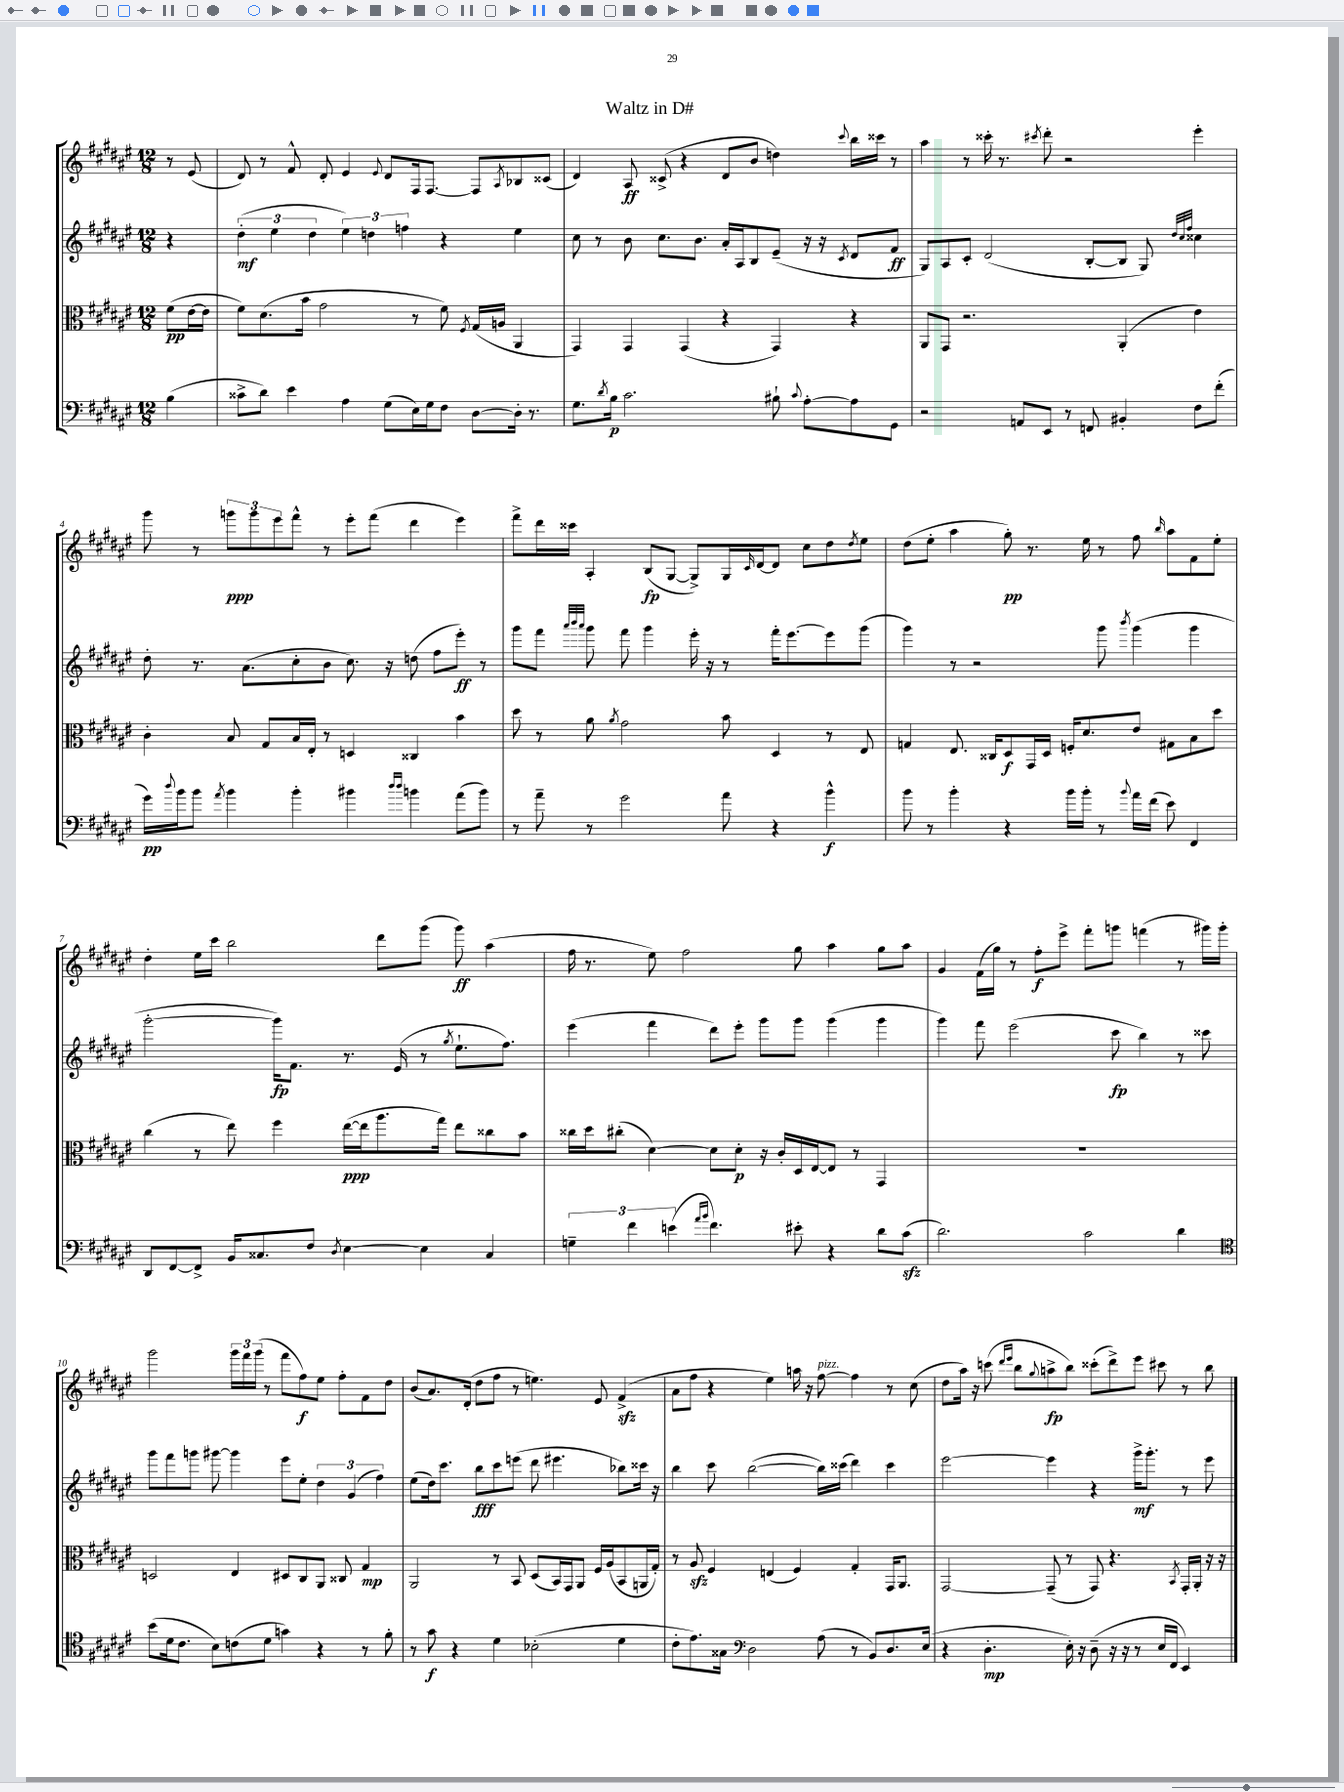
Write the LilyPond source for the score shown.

\header { title = "Waltz in D#" }
<<
\new StaffGroup <<
\new Staff = "s0" {
    \clef treble \key fis \major \numericTimeSignature \time 12/8 \partial 4
    r8 eis'8( |
    dis'8) r8 fis'8-^ dis'8-. eis'4 \appoggiatura { eis'8 } dis'8 fis16 fis8.~ fis8 \acciaccatura { ais8 } bes8 cisis'8( |
    dis'4) ais8\ff cisis'8->( r4 dis'8 b'8 d''4) \appoggiatura { cis'''8 } b''16 cisis'''16 r8 |
    ais''4 r8 cisis'''16-. r8. \acciaccatura { cis'''8 } dis'''8-. r2 eis'''4-. |
    gis'''8 r8 \tuplet 3/2 { g'''8\ppp g'''8 eis'''8 } fis'''8-^ r8 eis'''8-. fis'''8( dis'''4 eis'''4) |
    fis'''8-> dis'''16 cisis'''16 ais4-. b8\fp( gis8~ gis8->) gis16 \grace { cis'16 } dis'16~ dis'8 cis''8 dis''8 \acciaccatura { dis''8 } eis''8 |
    dis''8( eis''8-. ais''4 gis''8-.\pp) r8. eis''16 r8 fis''8 \grace { b''16 } ais''8 fis'8 eis''8-. |
    dis''4-. eis''16 cis'''16 b''2 dis'''8 gis'''8( gis'''8\ff) ais''4( |
    fis''16 r8. eis''8) fis''2 gis''8 ais''4 gis''8 ais''8 |
    gis'4 fis'16( gis''16) r8 fis''8-.\f eis'''8-> fis'''8-. g'''8 f'''4( r8 gis'''16) gis'''16-. |
    gis'''2 \tuplet 3/2 { gis'''16 fis'''16 gis'''16( } r8 fis'''8 fis''8\f) eis''8 fis''8-. fis'8 dis''8 |
    b'8( ais'8.) dis'16-.( dis''8 fis''8 r8 e''4.) eis'8 fis'4->\sfz( |
    ais'8 fis''8 r4 eis''4) a''16 r16 fis''8~^\markup { \italic "pizz." } fis''4 r8 cis''8( |
    dis''8 ais''16) r16 c'''8( \grace { dis'''16 eis'''16 } b''8 \appoggiatura { gis''8 } a''8->\fp b''8) cisis'''8-.( dis'''8->) eis'''8 cis'''8 r8 b''8 \bar "|." |
}
\new Staff = "s1" {
    \clef treble \key fis \major \numericTimeSignature \time 12/8 \partial 4
    r4 |
    \tuplet 3/2 { dis''4-.\mf( eis''4 dis''4 } \tuplet 3/2 { eis''4) d''4 f''4 } r4 eis''4 |
    cis''8 r8 b'8 cis''8. b'8. ais'16-. ais16 b8 eis'8--( r16 r16 \acciaccatura { cis'8 } dis'8 fis'8\ff |
    gis8) ais8 cis'8-. dis'2( b8~-. b8 gis8) \grace { dis''32 cis''32 fis''32 } cisis''4 |
    dis''8-. r8. ais'8.( cis''8-. b'8 cis''8.) r16 d''8( fis''8 eis'''8-.\ff) r8 |
    gis'''8 fis'''8 \grace { ais'''32 b'''32 ais'''32 } gis'''8 fis'''8 gis'''4 eis'''16-. r16 r8 fis'''16-. eis'''8.~ eis'''8 gis'''8( |
    gis'''4) r8 r2 gis'''8 \acciaccatura { b'''8 } gis'''4( gis'''4 |
    gis'''2~-. gis'''16\fp) fis'8. r8. eis'16( r8 \acciaccatura { gis''8 } eis''8.-! fis''8.) |
    eis'''4( fis'''4 dis'''8) eis'''8-. gis'''8 gis'''8 gis'''4( gis'''4 |
    gis'''4) fis'''8 eis'''2( cis'''8\fp b''4) r8 cisis'''8 |
    gis'''8 fis'''8 g'''8 gis'''8~ gis'''4 eis'''8 eis''8-. \tuplet 3/2 { dis''4 gis'4( fis''4) } |
    eis''8( dis''16) cis'''8. b''8\fff cis'''8 e'''8( dis'''8 eis'''4. bes''8) cisis'''16 r16 |
    b''4 cis'''8 b''2~( b''16) cisis'''16( dis'''4) cisis'''4 |
    eis'''2~ eis'''4 r4 gis'''16->\mf gis'''8.-. r8 eis'''8 \bar "|." |
}
\new Staff = "s2" {
    \clef alto \key fis \major \numericTimeSignature \time 12/8 \partial 4
    fis'8\pp( eis'16~ eis'16 |
    fis'8) dis'8.( b'16 gis'2 r8 fis'8) \acciaccatura { fis8 } gis16( a16 ais,4 |
    gis,4) gis,4 gis,4( r4 gis,4) r4 |
    ais,8 gis,8 r2. ais,4-.( eis'4) |
    cis'4-. b8 gis8 b16 eis16-. r8 d4 cisis4 b'4 |
    dis''8 r8 ais'8 \acciaccatura { ais'8 } gis'2 b'8 dis4 r8 eis8 |
    g4 eis8. cisis16 dis8\f gis,16 dis16 f16-. dis'8. eis'8 gis8 b8 dis''8 |
    cis''4( r8 eis''8) fis''4 eis''16~\ppp( eis''16 ais''8. gis''16) eis''8 cisis''8 b'8 |
    cisis''16 dis''16 cis''8-.( dis'4~) dis'8 dis'8-.\p r16 cis'16-. dis16 eis16~ eis8 r8 gis,4 |
    R1. |
    d2 eis4 dis8 cis8 ais,8 cisis8 gis4\mp |
    ais,2 r8 b,8 dis8( b,16) gis,16 ais,8 fis16 ais16( b,8 a,16 gis16-.) |
    r8 ais8\sfz fis4 e4( fis4) gis4-. gis,16 ais,8. |
    gis,2~ gis,8--( r8 gis,8) r4. \acciaccatura { b,8 } gis,16-. ais,16-. r16 r16 \bar "|." |
}
\new Staff = "s3" {
    \clef bass \key fis \major \numericTimeSignature \time 12/8 \partial 4
    b4( |
    cisis'8-> dis'8) eis'4 ais4 gis8( eis16) gis16 fis8 dis8~ dis16-. r8. |
    gis8. \acciaccatura { dis'8 } b16\p cis'2. bis8-! \appoggiatura { cis'8 } ais8~-. ais8 gis,8 |
    r2 a,8 eis,8 r8 f,8 bis,4-. fis8 fis'8-.( |
    gis'16\pp) \appoggiatura { dis''8 } b'16 b'8 \acciaccatura { ais'8 } b'4 b'4-. bis'4 \grace { dis''16 dis''16 } b'4 ais'8( b'8) |
    r8 ais'8-- r8 gis'2 ais'8 r4 b'4-^\f |
    b'8 r8 b'4-. r4 b'16 b'16-. r8 \appoggiatura { b'8 } ais'16 fis'16( eis'8) fis,4 |
    dis,8 fis,8~ fis,8-> b,16 cisis8. fis8 \acciaccatura { dis8 } eis4~ eis4 cisis4 |
    \tuplet 3/2 { g4-- fis'4 e'4( } \grace { ais'16 b'16 } fis'4.) eis'8-. r4 dis'8 cis'8\sfz( |
    dis'2.) cis'2 dis'4 |
    \clef tenor b'8( dis'16 cis'8. b8) c'8( dis'8 g'4) r4 r8 fis'8-. |
    r8 gis'8\f r4 dis'4 bes2-.( dis'4 |
    cis'8-. eis'8.) gisis16 \clef bass dis2 ais8( r8 b,8) dis8. eis16( |
    r4 dis4.-.\mp eis16-.) r16 dis8--( r16 r16 r8 eis16 fis,16 eis,4) \bar "|." |
}
>>
>>
